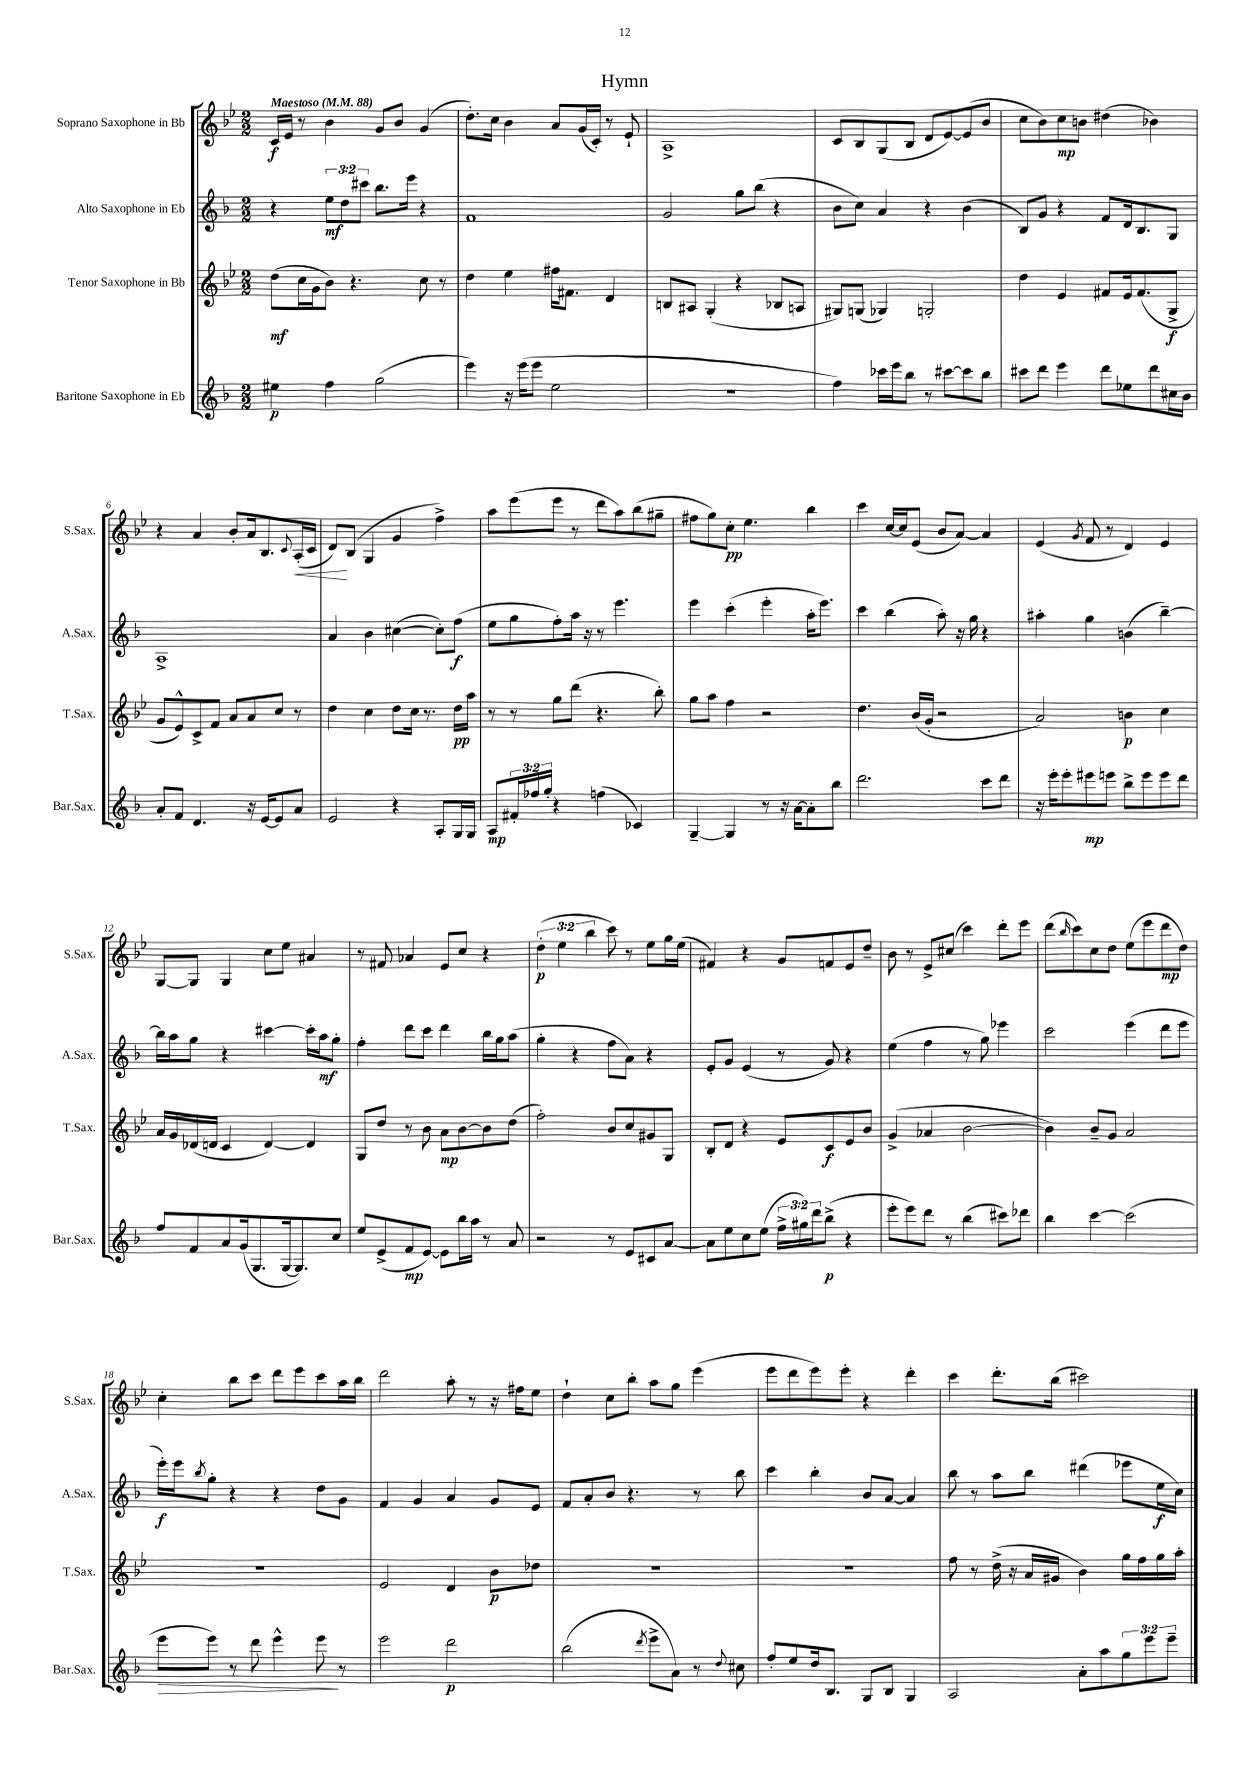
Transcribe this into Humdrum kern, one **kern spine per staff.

**kern	**kern	**kern	**kern
*staff4	*staff3	*staff2	*staff1
*clefG2	*clefG2	*clefG2	*clefG2
*k[b-]	*k[b-e-]	*k[b-]	*k[b-e-]
*M2/2	*M2/2	*M2/2	*M2/2
*MM88	*MM88	*MM88	*MM88
4ee#	(8dd	4r	16c
.	.	.	16e-
.	16cc	.	8r
.	16g	.	.
4ff	8b-)	12ee	4b-
.	.	12dd	.
.	4.r	.	.
.	.	12ccc#	.
(2gg	.	8.bb-	8g
.	.	.	8b-
.	.	16eee	.
.	8cc	4r	(4g
.	8r	.	.
=	=	=	=
4eee)	4dd	1f	8.dd')
.	.	.	16cc
16r	4ee-	.	4b-
(16eee	.	.	.
8eee	.	.	.
2ee	16ff#	.	8a
.	8.f#	.	.
.	.	.	(16g
.	.	.	16c')
.	4d	.	8r
.	.	.	8e-`
=	=	=	=
1r	8B	2g	1A^
.	8A#	.	.
.	(4G'	.	.
.	4r	8gg	.
.	.	(8bb-	.
.	8B-	4r	.
.	8A	.	.
=	=	=	=
4ff)	8G#)	8b-	8c
.	(8G	8cc)	8B-
16ccc-	4G-)	4a	(8G
16eee	.	.	.
8bb-	.	.	8B-
8r	2G'	4r	8d
[8ccc#	.	.	[8e-)
8ccc#]	.	(4b-	(8e-]
8bb-	.	.	8b-
=	=	=	=
8ccc#	4dd	8B-)	8cc
8ddd	.	8g	8b-)
4eee	4e-	4r	8cc
.	.	.	8b
8ddd	8f#	8f	(4dd#
8ee-	16e-	16d	.
.	(8.f#	8.B-	.
8ddd	.	.	4b-)
16cc#	8G^	8G	.
16b-	.	.	.
=	=	=	=
8a'	8g	1A^	4r
8f	8e-^^)	.	.
4.d	8c^	.	4a
.	8f	.	.
.	8a	.	8b-'
16r	8a	.	16a
[16e	.	.	8.B-
8e]	8cc	.	.
.	.	.	8qqc
8a	8r	.	(16A'
.	.	.	16c
=	=	=	=
2e	4dd	4a	8d)
.	.	.	(8B-
.	4cc	4b-	4G
4r	8dd	([4cc#	4g
.	16cc	.	.
.	8.r	.	.
8A'	.	8cc#'])	4ff^)
16G	16dd	(8ff	.
16G	16aa	.	.
=	=	=	=
8A	8r	8ee	8aa
24f#'	8r	8gg	(8eee-
24ff-	.	.	.
24gg'	.	.	.
4r	8gg	8ff')	8eee-
.	(8ddd	16aa	8r
.	.	16r	.
(4ff	4.r	8r	8ddd
.	.	4.eee	8aa)
4c-)	.	.	(8bb-
.	8bb-')	.	8gg#~
=	=	=	=
[4G~	8gg	4eee	8ff#
.	8aa	.	8gg)
4G]	4ff	(4ccc'	8cc'
.	.	.	4.ee-
8r	2r	4eee'	.
16r	.	.	.
[16a	.	.	.
8a']	.	16aa'	4bb-
.	.	8.eee)	.
8bb-	.	.	.
=	=	=	=
2.ddd	4.dd	4ccc	4ccc
.	.	(4bb-	[16cc
.	.	.	16cc]
.	(16b-	.	(8e-
.	16g'	.	.
.	2r	8aa')	8b-
.	.	16r	[8a)
.	.	16gg	.
8ccc	.	4r	4a]
8ddd	.	.	.
=	=	=	=
16r	2a)	4aa#'	(4e-
16eee'	.	.	.
8eee'	.	.	.
.	.	.	8qg
8eee#	.	4gg	8f
8eee	.	.	8r
8bb-^	4b	(4b	4d)
8eee	.	.	.
8eee	4cc	[4bb-~)	4e-
8ddd	.	.	.
=	=	=	=
8ff	16a	16bb-]	[8G
.	16g	16aa	.
8f	(16d-	8gg	8G]
.	16d	.	.
8a	4c	4r	4G
(16g	.	.	.
8.G	.	.	.
.	[4d)	[4ccc#	8cc
[16G	.	.	8ee-
8.G])	.	.	.
.	4d]	16ccc#']	4a#
.	.	16aa	.
8cc	.	8gg'	.
=	=	=	=
8ee	8G	4ff'	8r
(8e^	8dd	.	8f#
8f	8r	8ddd	4a-
[8e)	8b-	8ccc	.
8e]	8a	4ddd	8e-
16bb-	[8b-	.	8cc
16aa	.	.	.
8r	8b-]	16bb-	4r
.	.	16gg	.
8a	(8dd	(8aa	.
=	=	=	=
2r	2ff')	4gg'	(6dd'
.	.	.	6ee-
.	.	4r	.
.	.	.	6bb-
8r	8b-	8ff	8ccc)
8e	8cc	8a)	8r
8c#	8g#	4r	8ee-
[8a	8G	.	16gg
.	.	.	(16ee-
=	=	=	=
8a]	8B-'	8e'	4f#)
8ee	8d	8g	.
8cc	4r	(4e	4r
(8ee	.	.	.
24ff^	8e-	8r	8g
24gg#)	.	.	.
24ddd	.	.	.
(8bb-^	8c	8g)	8f
4r	8e-	4r	8e-
.	8b-	.	8dd~
=	=	=	=
8eee'	(4g^	(4ee	8b-
8eee)	.	.	8r
8ddd	4a-	4ff	8e-^
8r	.	.	(8cc#
(4bb-	[2b-	8r	4ccc)
.	.	8gg)	.
8ccc#)	.	4eee-	8ddd'
8ddd-	.	.	8eee-
=	=	=	=
4bb-	4b-])	2ccc	(8ddd
.	.	.	16qqbb-
.	.	.	8ccc)
[4ccc	8b-~	.	8cc
.	8g	.	8dd
(2ccc]	2a	(4eee	(8ee-
.	.	.	8eee-
.	.	8ddd	8ddd
.	.	8eee	8dd)
=	=	=	=
8eee	1r	16eee')	4cc'
.	.	16eee	.
.	.	8qbb-	.
8eee)	.	8gg'	.
8r	.	4r	8bb-
8ddd	.	.	8ccc
4eee^^	.	4r	8ddd
.	.	.	8eee-
8eee	.	8dd	8ccc
8r	.	8g	16aa
.	.	.	16bb-
=	=	=	=
2eee	2e-	4f	2ddd
.	.	4g	.
2ddd	4d	4a	8aa'
.	.	.	8r
.	8b-	8g	16r
.	.	.	16ff#
.	8dd-	8e	8ee-
=	=	=	=
(2bb-	1r	8f	4dd`
.	.	8a'	.
.	.	8b-	8cc
.	.	4.r	8bb-'
8qddd	.	.	.
8eee^	.	.	8aa
8a)	.	.	8gg
8r	.	8r	(4eee-
8qqdd	.	.	.
8cc#	.	8bb-	.
=	=	=	=
8ff'	1r	4ccc	8eee-
8ee	.	.	8ddd
16dd	.	4bb-'	8eee-)
8.B-	.	.	.
.	.	.	8eee-'
8G	.	8b-	4r
8B-	.	[8a	.
4G	.	4a]	4ddd'
=	=	=	=
2A	8ff	8bb-	4ccc
.	8r	8r	.
.	(16dd^	8aa	8.ddd'
.	16r	.	.
.	16a	8bb-	.
.	16g#	.	(16bb-
8a'	4b-)	(4ddd#	2ccc#)
8aa	.	.	.
12gg	16gg	8eee-	.
.	16ff	.	.
12eee	.	.	.
.	16gg	16ee	.
12eee~	.	.	.
.	16aa'	16cc)	.
==	==	==	==
*-	*-	*-	*-
